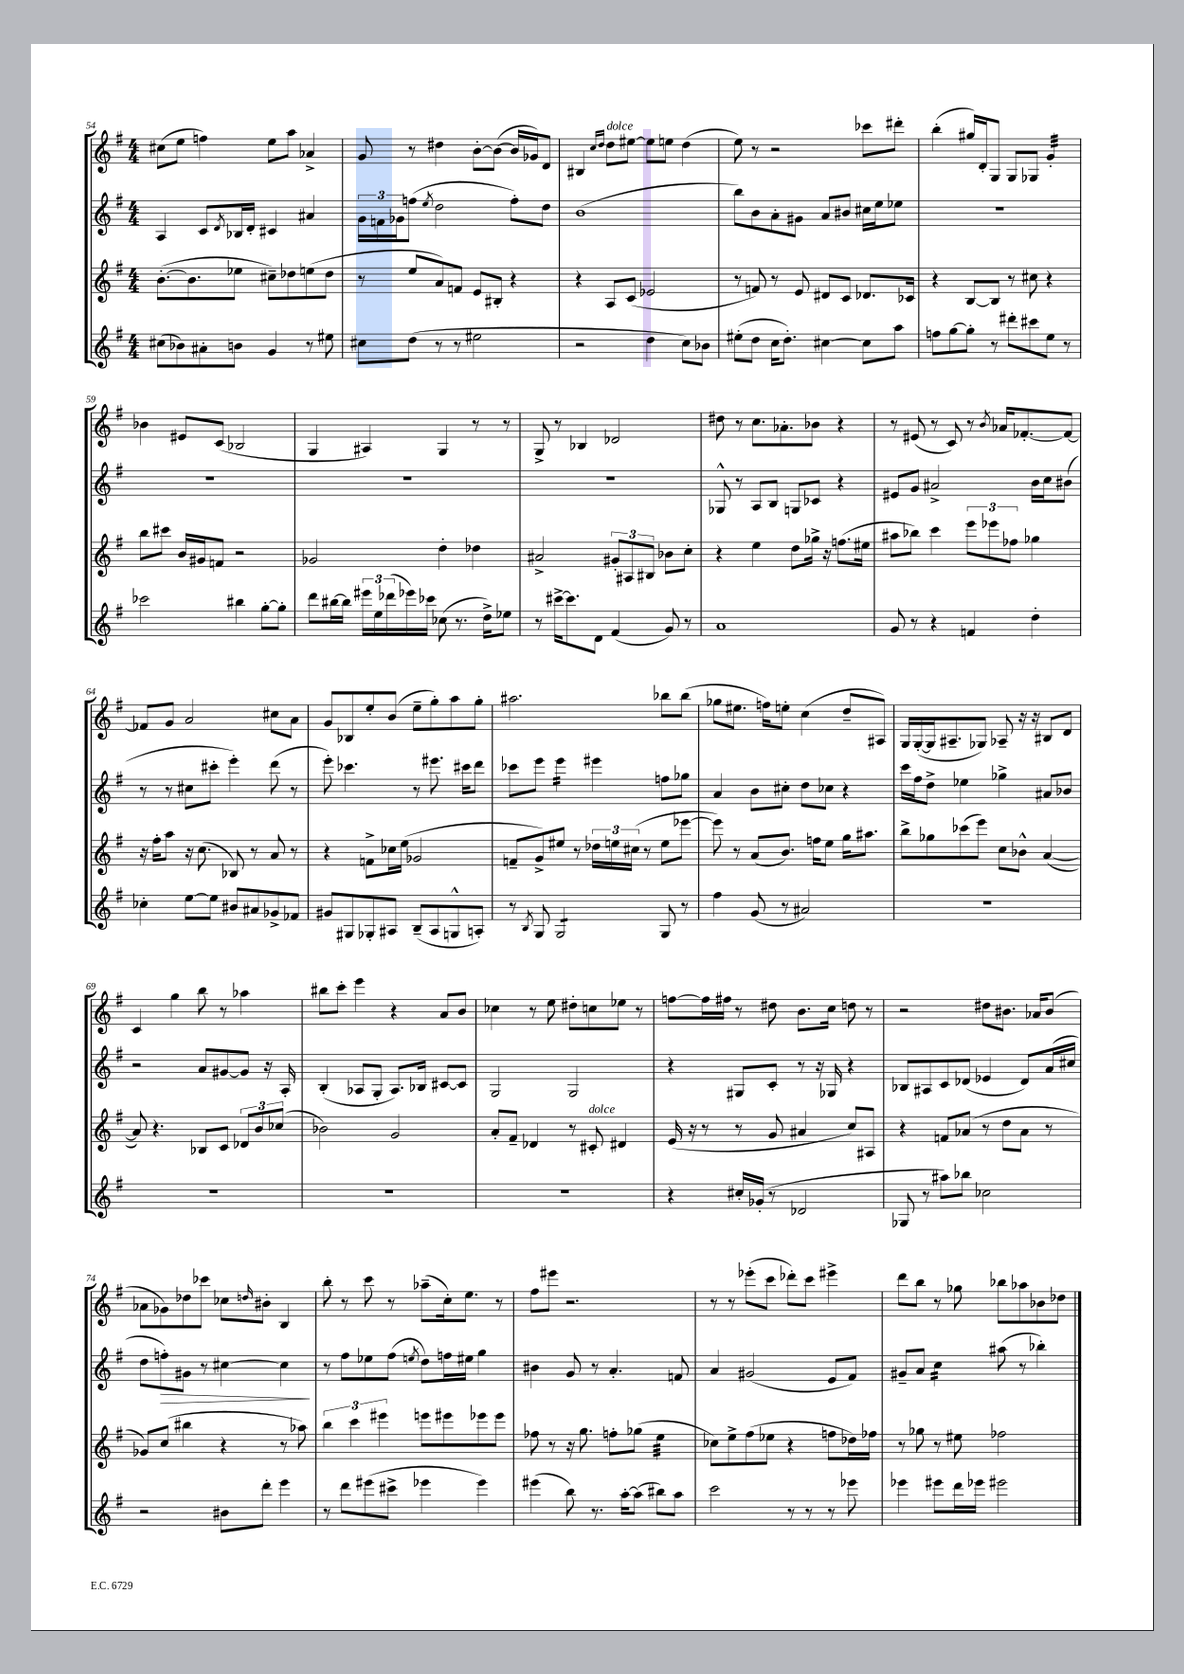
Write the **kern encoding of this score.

**kern	**kern	**kern	**kern
*staff4	*staff3	*staff2	*staff1
*clefG2	*clefG2	*clefG2	*clefG2
*k[f#]	*k[f#]	*k[f#]	*k[f#]
*M4/4	*M4/4	*M4/4	*M4/4
(8cc#	([8.b'	4A	(8cc#
8b-)	.	.	8ee
.	8.b]	.	.
8a#'	.	8c	4ff)
.	.	8qd	.
8b	8ee-	16B-	.
.	.	16d'	.
4g	8cc#~)	4c#	8ee
.	8dd-	.	8aa
8r	(8ee	4a#	4a-^
8ee#	8dd-	.	.
=	=	=	=
8cc#	8r	24g	8g
.	.	24f	.
.	.	24g-	.
(8dd	8ee	(8ff	8r
.	.	8qee	.
8r	8a)	2dd	4dd#
8r	8f	.	.
2ee#	8e	.	[8b'
.	8B#'	.	(8b_
.	4r	8ff')	16b]
.	.	.	16g-)
.	.	8dd	8d
=	=	=	=
2r	4r	(1b	4B#
.	.	.	16qqcc
.	.	.	16qqdd
.	8A	.	8dd
.	(8c	.	[8ee#
4dd	2e-	.	8ee#]
.	.	.	8ee
8cc)	.	.	(4dd
8b-	.	.	.
=	=	=	=
(8ee#'	8r	8bb)	8ee)
8dd	8f)	8b	8r
16cc	8r	8a'	2r
8.dd')	.	.	.
.	8e	8g#	.
[4cc#	8d#	8a	.
.	8c	8b#	.
8cc#]	8.d-	16cc#	8ccc-
.	.	16ee	.
8aa	.	8ee-	8ddd#'
.	16c-	.	.
=	=	=	=
8ff	4r	1r	(4bb'
[8gg	.	.	.
8gg']	[8B	.	16gg#)
.	.	.	16d'
8r	8B]	.	8G
8ddd#'	8r	.	8G
8ccc#	8cc#	.	8G-
8ee	4r	.	4g'
8r	.	.	.
=	=	=	=
2ccc-	8bb	1r	4b-
.	8ccc#	.	.
.	16b	.	8e#
.	16g#	.	.
.	8f	.	(8c
4bb#	2r	.	2B-
[8gg'	.	.	.
8gg']	.	.	.
=	=	=	=
8ddd	2g-	1r	4G
[16bb#	.	.	.
16bb#]	.	.	.
24eee#	.	.	4A#)
24ee	.	.	.
(24ddd-	.	.	.
16eee-)	.	.	.
16ccc-	.	.	.
(8cc-	4dd'	.	4G
8.r	.	.	.
.	4dd-	.	8r
16dd^)	.	.	.
8ee-	.	.	8r
=	=	=	=
8r	2a#^	1r	8G^
[16ccc#^	.	.	8r
8.ccc#]	.	.	.
.	.	.	4B-
8d	.	.	.
(4f#	12g#'	.	2d-
.	12A#	.	.
.	12B#	.	.
8g)	8b-	.	.
8r	8cc'	.	.
=	=	=	=
1a	4r	8G-^^	8dd#
.	.	8r	8r
.	4ee	8A	8.cc
.	.	8B	.
.	.	.	8.a-'
.	8dd	8G	.
.	16gg-^	8c-	8b-
.	16r	.	.
.	(8.ff	4r	4r
.	16ee#	.	.
=	=	=	=
8g	8aa#	8e#	8r
8r	8bb-)	8g	(8e#
4r	4ccc	2a#^	8r
.	.	.	8c)
4f	12eee	.	8r
.	12eee-	.	.
.	.	.	8qb
.	.	.	16a-
.	12ff-	.	.
.	.	.	[8.f-'
4dd'	4gg-	16b	.
.	.	16cc	.
.	.	(8b#	8f-_
=	=	=	=
4cc-'	16r	8r	8f-]
.	16ff#'	.	.
.	8aa	8r	8g
[8ee	16r	8cc#	2a
.	(8.cc	.	.
8ee]	.	8ccc#'	.
8b#	8B-)	4eee')	.
8a#	8r	.	.
8g-^	8a	(8ddd	8cc#
8f-	8r	8r	8a
=	=	=	=
8g#	4r	8eee')	8g
8G#	.	4.ccc-	8B-
8G-'	8f^	.	8ee'
8A#	16cc-	.	(8b
.	(16ee	.	.
(8B~	2g-	8r	8ee~
8A#	.	8.eee#	8gg')
8G^^	.	.	8aa
.	.	16ccc#	.
8A')	.	8ddd	8gg'
=	=	=	=
8r	8f~	8ccc-	2.aa#
8qB	.	.	.
8G	8g^)	8eee	.
2G	8ee#	4eee	.
.	8r	.	.
.	24dd-	4eee#	.
.	24ee	.	.
.	(24cc#	.	.
.	8r	.	.
8G	8ee	8ff	8bb-
8r	[8eee-	8gg-	(8bb-
=	=	=	=
4ff#	8eee-])	4a	8gg-
.	8r	.	8.ee#
(8g	(8a	8b	.
.	.	.	16ff)
8r	8.b)	8cc#'	8ee'
2a#)	.	8dd	(4cc
.	16ff	.	.
.	8ee	8cc-	.
.	16gg	4r	8dd~
.	8.aa#	.	.
.	.	.	8A#)
=	=	=	=
1r	8bb^	16ccc	16G
.	.	16ff#	([16G'
.	8gg-	8dd^	16G]
.	.	.	8.A#~
.	(8ccc-	4ee-	.
.	8eee)	.	8G-)
.	8cc	4gg-^	8A-~
.	8b-^^	.	16r
.	.	.	16r
.	([4a	8a#	8B#
.	.	8b-	8d
=	=	=	=
1r	8a])	2r	4c
.	4.r	.	.
.	.	.	4gg
.	8B-	8a	8bb
.	8c	[8g#	8r
.	12d-	8g#]	4aa-
.	12b	.	.
.	.	16r	.
.	(12cc-	.	.
.	.	16A'	.
=	=	=	=
1r	2b-)	(4B'	8bb#
.	.	.	8ccc'
.	.	8A-	4eee
.	.	8G'	.
.	2g	8.A-)	4r
.	.	16B-	.
.	.	[8c#	8a
.	.	8c#]	8b
=	=	=	=
1r	8a'	2G	4cc-
.	8f#~	.	.
.	4d-	.	8r
.	.	.	8ee
.	8r	2G	8dd#'
.	8c#'	.	8cc
.	4d#	.	8ee-
.	.	.	8r
=	=	=	=
4r	(16e	4r	[8ff
.	16r	.	.
.	8r	.	16ff]
.	.	.	16ff#
16cc#'	8r	8G#	8r
(16g-'	.	.	.
8r	8g	8c'	8dd#
2d-	4a#	8r	8.b
.	.	16r	.
.	.	16G-	16cc
.	8cc)	4r	8dd
.	8A#	.	8r
=	=	=	=
8G-	4r	8B-	2r
8r	.	8A#	.
8aa#)	8f	8c	.
8bb-	(8a-	(8d-	.
2cc-	8r	4e-	8dd#
.	8dd	.	8.b#
.	8a-	8d-)	.
.	.	.	16a-
.	8r	(16a	(8b#
.	.	16cc#	.
=	=	=	=
2r	8g-)	8dd	8a-
.	(8cc	8ff')	8g-)
.	4bb#	8g#	8dd-
.	.	8r	8ccc-
8b#	4r	[4cc#	8cc-
.	.	.	16qqdd
8ddd'	.	.	8b#'
4eee	8r	4cc#]	4B
.	8aa-)	.	.
=	=	=	=
8r	6bb	8r	8bb'
8ddd	.	8ff#	8r
.	6ccc	.	.
(8eee#	.	8ee-	8ccc
.	6eee#	.	.
8ccc#^	.	(8ff#	8r
.	.	8qee	.
4eee-	8eee	8dd)	(8aa-~
.	8eee#	16ff	16cc')
.	.	16ee#	8.ee
4eee-)	8eee-	4gg	.
.	8eee-	.	8r
=	=	=	=
(4eee#	8ff-	4b#	8ff#
.	8r	.	8eee#
8bb)	16r	8g	2.r
.	8.gg	.	.
8.r	.	8r	.
.	8ff'	4.a'	.
[16aa'	.	.	.
(8aa]	(8gg-	.	.
8bb#)	4ee	.	.
8aa	.	8f	.
=	=	=	=
2ccc	8cc-)	4a	8r
.	8ee^	.	8r
.	(8ff#	(2g#	(8eee-'
.	8ee-	.	8ccc
8r	4r	.	8ddd-')
8r	.	.	8ccc
8r	8ff	8e	4eee#^
8eee-	16dd-)	8f#)	.
.	16ff-	.	.
=	=	=	=
4eee-	8r	8g#~	8ddd
.	8gg-	8a	8bb
8eee#	8r	4cc	8r
16ddd	8ee#	.	8gg-
16eee-	.	.	.
2eee#	2ff-	(8aa#	8bb-
.	.	8r	8aa-
.	.	4bb-')	8b-
.	.	.	8dd-
==	==	==	==
*-	*-	*-	*-
